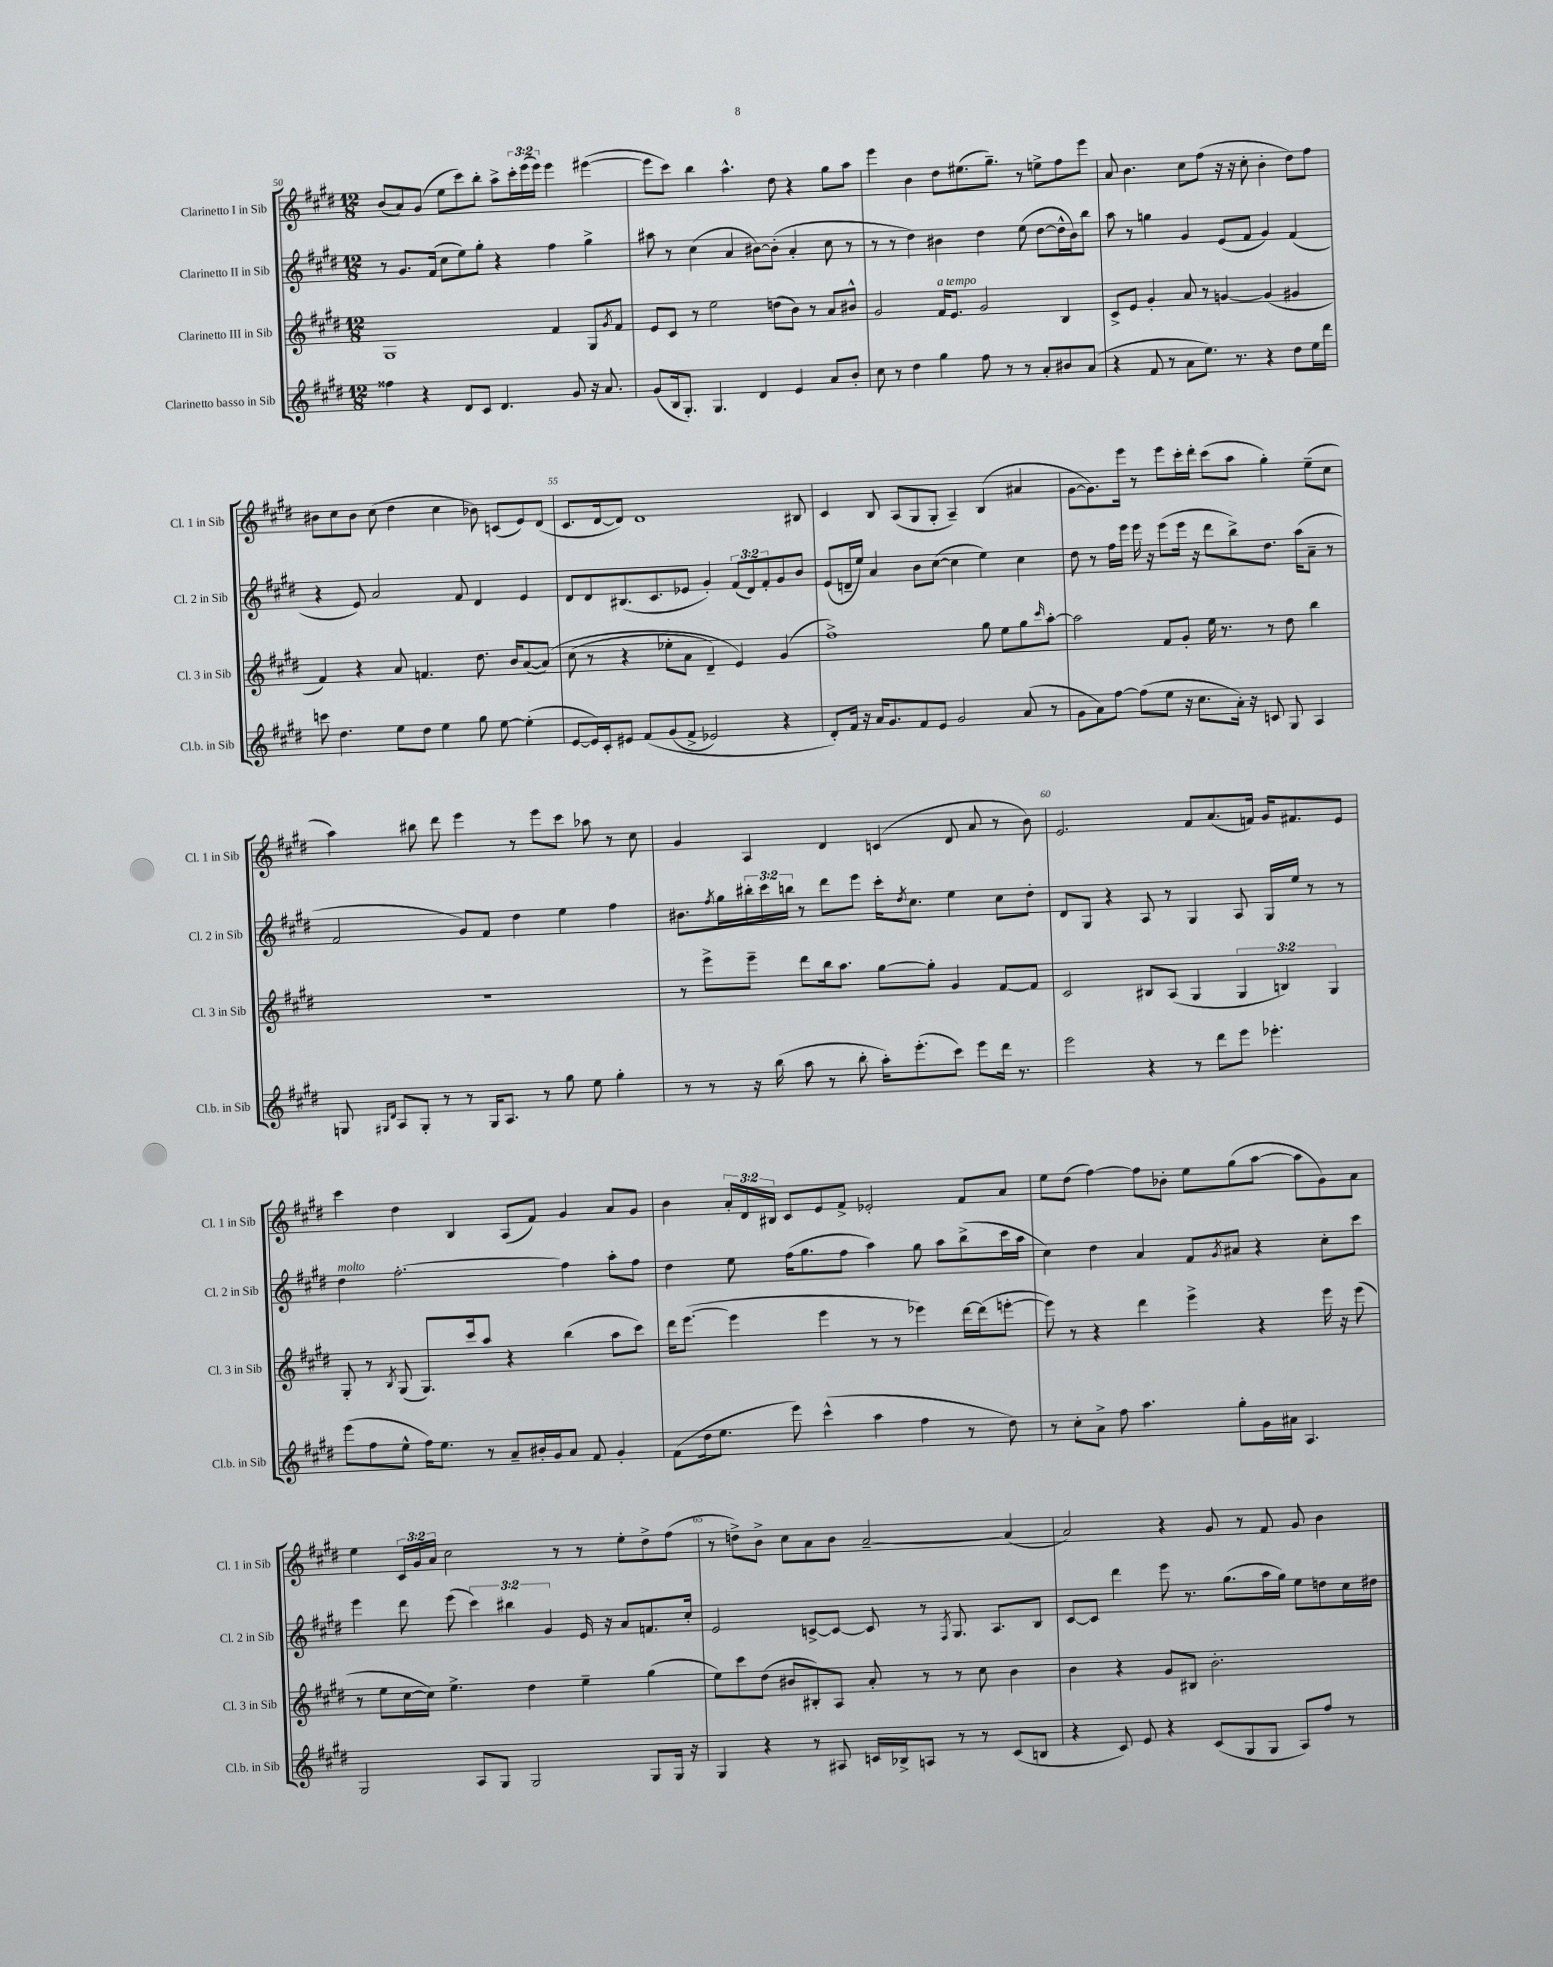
<<
\new StaffGroup <<
\new Staff = "s0" \with { instrumentName = "Clarinetto I in Sib" shortInstrumentName = "Cl. 1 in Sib" } {
    \clef treble \key e \major \numericTimeSignature \time 12/8 \override Staff.TupletNumber.text = #tuplet-number::calc-fraction-text
    b'8( a'8) gis'8( e''8 cis'''8) b''8-. a''8-> \tuplet 3/2 { cis'''16-. e'''16( e'''16) } e'''4 eis'''4~( |
    eis'''8 cis'''8) b''4 a''4.-^ dis''8 r4 gis''8 a''8 |
    e'''4 b'4 dis''8 eis''8.( gis''8.--) r8 e''8-> fis''8 e'''8 |
    a'8 b'4. cis''8 fis''8( r16 r16 cis''8-. b'4-. dis''8) fis''8 |
    bis'8 cis''8 bis'8 cis''8( dis''4 cis''4 bes'8) c'8( e'8) dis'8( |
    cis'8. dis'16~ dis'8) dis'1 bis8 |
    cis'4 b8 a8( gis8 gis8-. a4--) b4( ais'4 |
    gis'8~ gis'8.) e'''16 r8 e'''8 cis'''16-. dis'''16-. cis'''8( a''8 gis''4-.) e''8--( cis''8 |
    a''4) bis''8 dis'''8 e'''4 r8 e'''8 cis'''8 aes''8 r8 cis''8 |
    gis'4 a4 dis'4 c'4( dis'8 a'8 r8 b'8) |
    e'2. fis'8 a'8.( f'16) gis'16 fis'8. e'8 |
    cis'''4 dis''4 b4 a8( fis'8) gis'4 a'8 gis'8 |
    b'4 \tuplet 3/2 { a'16-. dis'16 bis16 } cis'8 e'8 fis'8-> ees'2-. fis'8 a'8 |
    e''8 dis''8( fis''4~) fis''8 bes'8-. e''8 gis''8( a''8~ a''8 gis'8) a'8 |
    e''4 \tuplet 3/2 { cis'16 gis'16 a'16 } cis''2 r8 r8 e''8-. dis''8-> fis''8( |
    r8 d''8->) b'8-> cis''8 a'8 b'8 a'2~-- a'4( |
    a'2) r4 gis'8 r8 fis'8 gis'8 b'4 \bar "|." |
}
\new Staff = "s1" \with { instrumentName = "Clarinetto II in Sib" shortInstrumentName = "Cl. 2 in Sib" } {
    \clef treble \key e \major \numericTimeSignature \time 12/8 \override Staff.TupletNumber.text = #tuplet-number::calc-fraction-text
    r8 gis'8. fis'16( cis''8 e''8) gis''8-. r4 fis''4 gis''4-> |
    ais''8 r8 cis''4( a'4 bis'8~) bis'8-.( a'4-. cis''8 r8 |
    r8 r8 dis''4) bis'4 dis''4 e''8( dis''8~ dis''16-^ bis'16) b''8 |
    a''8 r8 g''4 gis'4 e'8( fis'8 gis'4) fis'4( |
    r4 e'8) a'2 fis'8 dis'4 e'4 |
    dis'8 dis'8 bis8.( cis'8. ees'8 gis'4-.) \tuplet 3/2 { fis'8( dis'8) fis'8-. } gis'8 b'8 |
    e'8( d'16-- e''16) a'4 b'8 cis''8~( cis''4 e''4) cis''4 |
    dis''8 r8 fis''16 e'''16 e'''16 r16 e'''8( e'''16 r16 dis'''8 b''8->) dis''8. a''16( a'8-- r8 |
    fis'2 gis'8) fis'8 dis''4 e''4 fis''4 |
    bis'8. \acciaccatura { fis''8 } gis''16 \tuplet 3/2 { bis''16-. cis'''16 b''16 } r8 dis'''8 e'''8 cis'''16-. \acciaccatura { dis''8 } cis''8. e''4 cis''8 dis''8-. |
    dis'8 gis8 r4 a8 r8 gis4 a8 gis16 e''16 r8 r8 |
    dis''4^\markup { \italic "molto" } fis''2.~-. fis''4 a''8-. fis''8 |
    dis''4 e''8 fis''16( gis''8. fis''8 a''4) gis''8 a''8 b''8->( cis'''16 a''16 |
    cis''4) dis''4 a'4 fis'8 \acciaccatura { gis'8 } ais'8 r4 cis''8-. cis'''8 |
    e'''4 dis'''8 e'''8( \tuplet 3/2 { cis'''4) bis''4 gis'4 } e'16 r16 a'8 f'8. cis''16-. |
    e'2 c'8~-> c'8~ c'8 r8 \acciaccatura { fis8 } gis8. a8. b8 |
    cis'8~ cis'8 dis'''4 e'''8 r8. gis''8.( a''16 gis''16) e''8 d''8 cis''16 dis''16 \bar "|." |
}
\new Staff = "s2" \with { instrumentName = "Clarinetto III in Sib" shortInstrumentName = "Cl. 3 in Sib" } {
    \clef treble \key e \major \numericTimeSignature \time 12/8 \override Staff.TupletNumber.text = #tuplet-number::calc-fraction-text
    gis1 fis'4 gis8 \acciaccatura { gis'8 } fis'8 |
    e'8 cis'8 r8 e''2 d''8( b'8) r8 a'8 bis'8-^ |
    gis'2 fis'16^\markup { \italic "a tempo" } e'8. gis'2 b4 |
    cis'8-> e'8 gis'4-. a'8 r8 g'4~ g'4( gis'4 |
    fis'4) r4 a'8 f'4. dis''8. b'16 a'8~( a'8)\( |
    cis''8( r8 r4 ees''8-. a'8 dis'4--) e'4\) gis'4( |
    fis''1->) gis''8 e''8 gis''8 \grace { cis'''16 } a''8~-. |
    a''2 fis'8 gis'8-. e''16 r8. r8 dis''8 b''4 |
    R1. |
    r8 e'''8-> e'''8-- dis'''8 b''16 a''8. gis''8~ gis''8-. gis'4 fis'8~ fis'8 |
    cis'2 bis8 a8( gis4 \tuplet 3/2 { gis4 b4) gis4 } |
    gis8-. r8 \acciaccatura { b8 } gis8( gis8.) cis'''16 a''8 r4 b''4( a''8 cis'''8) |
    dis'''16 e'''8.~( e'''4 e'''4 r8 r8 ees'''4) dis'''16~ dis'''16( e'''8~-. |
    e'''8) r8 r4 dis'''4 e'''4-> r4 e'''16 r16 e'''8( |
    r8 e''8 cis''16~ cis''16) e''4.-> dis''4 e''4-- gis''4( |
    e''8) cis'''8 dis''8( bis'8 bis8-.) a8 a'8-. r8 r8 cis''8 bis'4 |
    b'4 r4 gis'8 bis8 b'2.-. \bar "|." |
}
\new Staff = "s3" \with { instrumentName = "Clarinetto basso in Sib" shortInstrumentName = "Cl.b. in Sib" } {
    \clef treble \key e \major \numericTimeSignature \time 12/8
    fisis''4 r4 dis'8 cis'8 dis'4. gis'8 r16 a'8. |
    gis'8( b16 gis8.-.) gis4. dis'4 e'4 a'8 b'8-. |
    cis''8 r8 dis''4 gis''4 fis''8 r8 r8 a'8-. bis'8 a'8( |
    r4 fis'8 r8 a'8 e''8.) r8. r4 dis''8 e''16 dis'''16 |
    c'''8 dis''4. e''8 dis''8 e''4 gis''8 e''8~ e''4-.( |
    e'8~ e'16) cis'16-. eis'8 fis'8\( gis'8( fis'8-> ees'2) r4 |
    dis'8-.\) fis'16 r16 a'16 gis'8. fis'8 e'8 gis'2 a'8( r8 |
    gis'8 a'8) fis''8~ fis''8( e''8 r16 cis''8. a'16-.) r16 c'8 gis8 a4 |
    g8 \grace { gis16 dis'16 } a8 gis8-. r8 r8 gis16 a8. r8 gis''8 e''8 gis''4-. |
    r8 r8 r16 b''16( a''8 r8 b''8-. a''16-.) e'''8.-.( cis'''8) e'''8 dis'''16 r8. |
    e'''2 r4 r8 dis'''8 e'''8 ees'''4.-. |
    e'''8( fis''8 e''8-^ fis''16) e''8. r8 a'8-- bis'16-. gis'16 a'8 fis'8 gis'4-. |
    fis'8( dis''16 e''8. e'''8) cis'''4-^( a''4 fis''4 r8 dis''8) |
    r8 cis''8-. a'8-> fis''8 a''4. gis''8-. gis'16 ais'16 a4. |
    gis2 a8 gis8 gis2 gis8 gis16 r16 |
    gis4 r4 r8 ais8 c'16 bes16-> a8 r8 r8 c'8( b8 |
    r4 cis'8) e'8 r4 cis'8( gis8 gis8 a8) fis''8 r8 \bar "|." |
}
>>
>>
\layout { \context { \Score currentBarNumber = #50 \override BarNumber.break-visibility = ##(#f #t #t) barNumberVisibility = #(every-nth-bar-number-visible 5) } }
